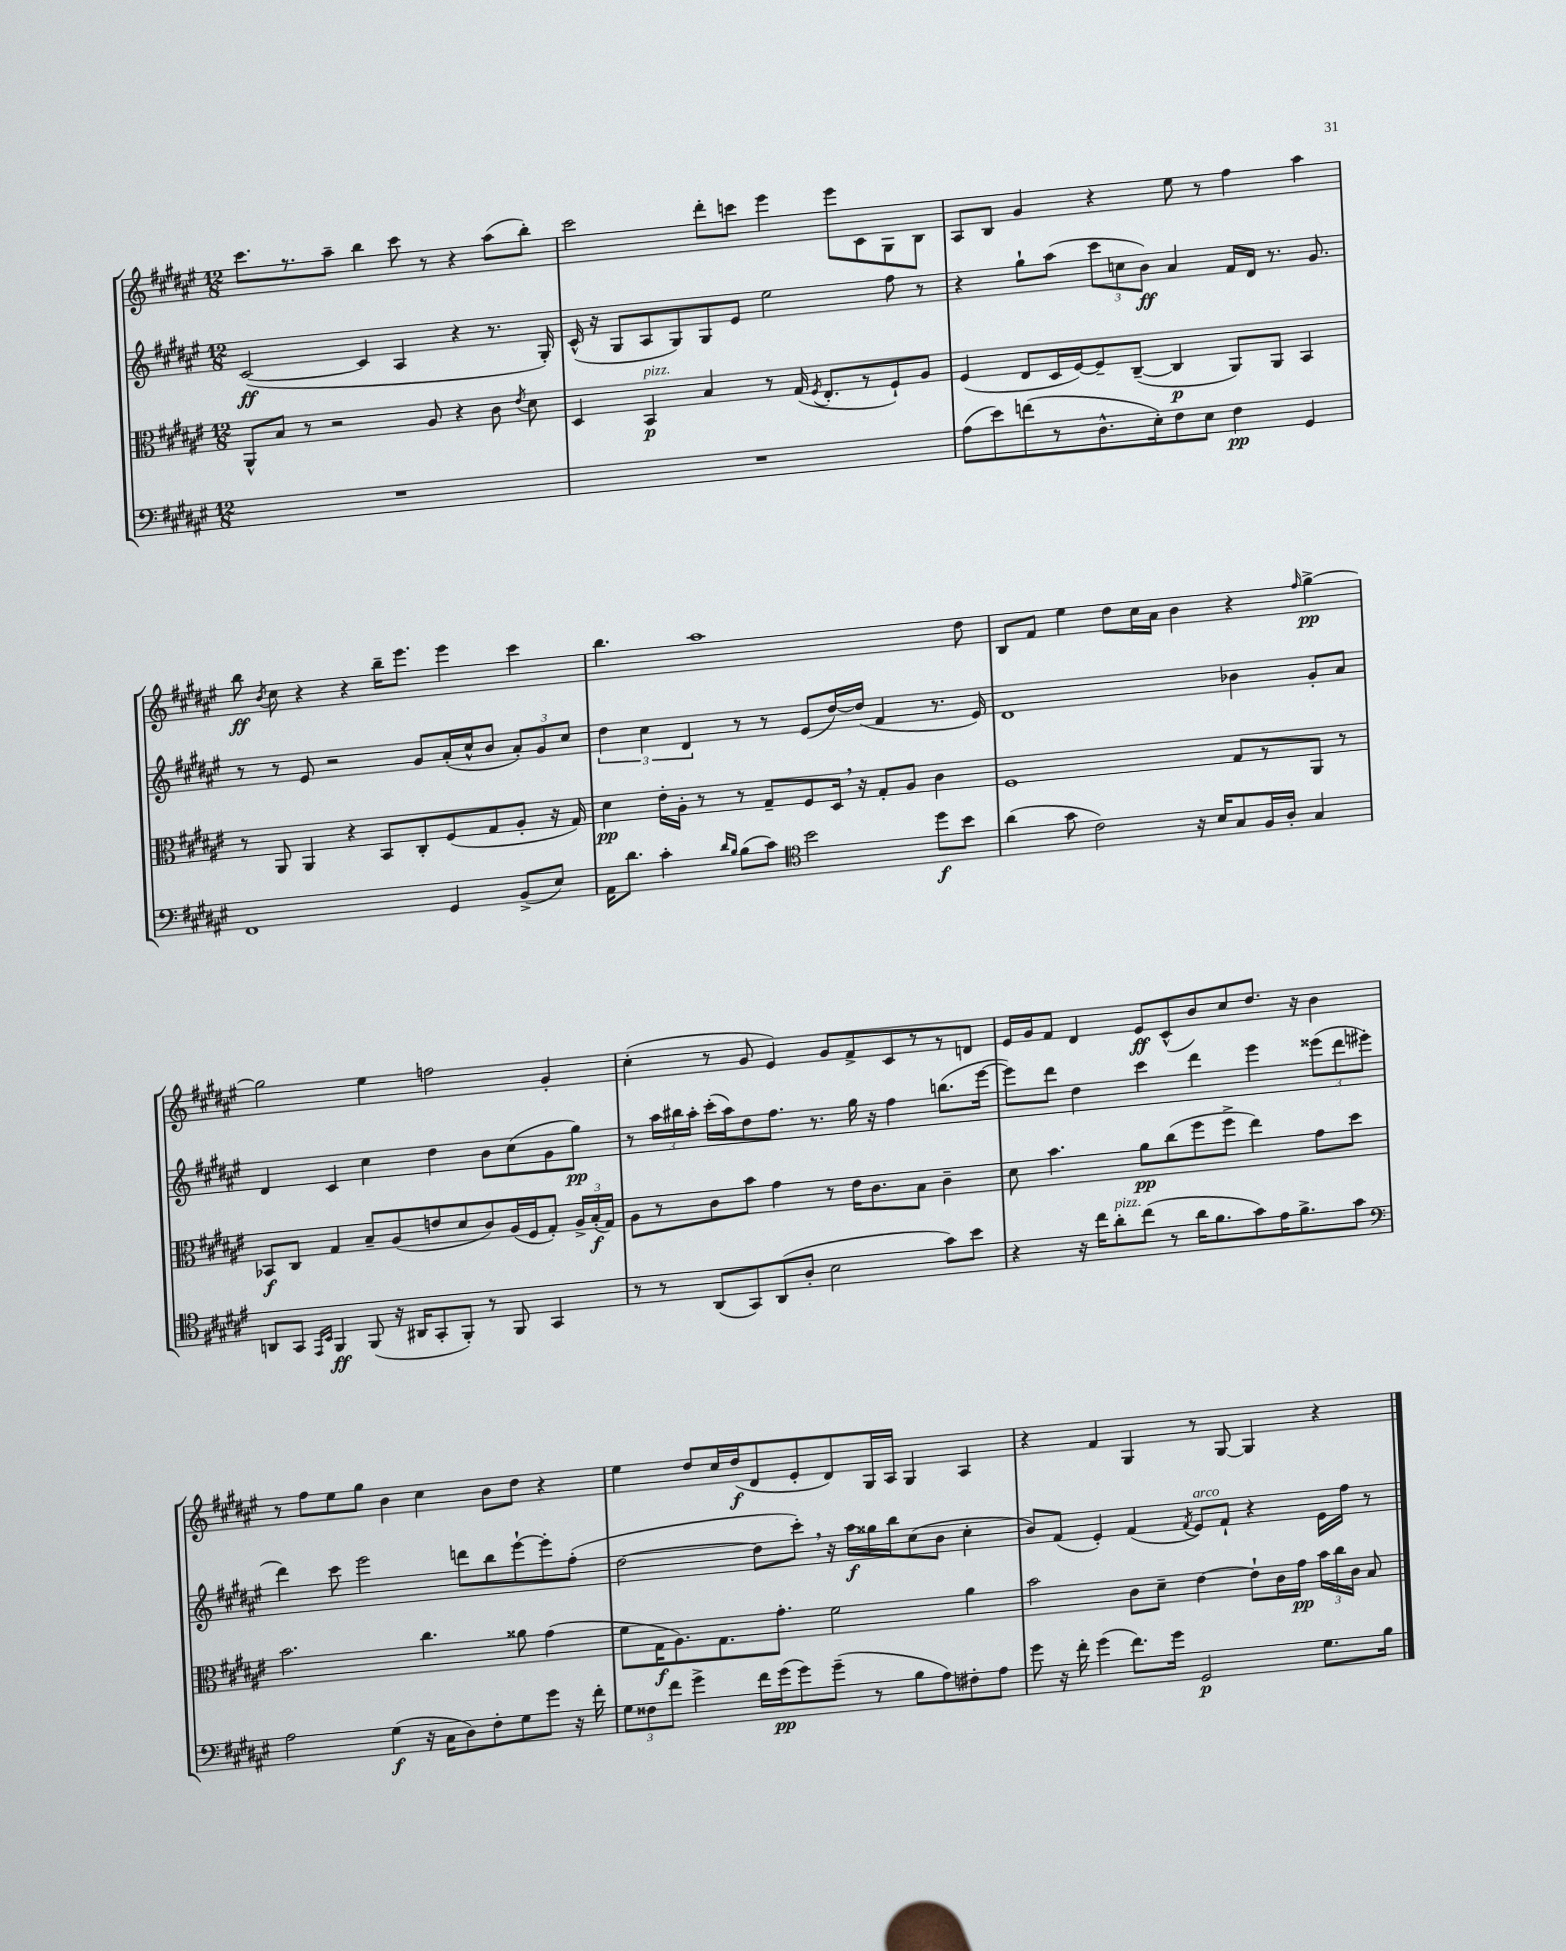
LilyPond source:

<<
\new StaffGroup <<
\new Staff = "s0" {
    \clef treble \key fis \major \numericTimeSignature \time 12/8
    \autoBeamOff cis'''8.[ r8. ais''8]-- b''4 cis'''8 r8 r4 ais''8[( b''8]-.) |
    cis'''2 dis'''8[-. c'''8] eis'''4 eis'''8[ cis'8 gis8 b8] |
    ais8[ b8] gis'4 r4 eis''8 r8 fis''4 ais''4 |
    b''8\ff \acciaccatura { b'8 } cis''8 r4 r4 b''16[-- eis'''8.] eis'''4 cis'''4 |
    b''4. ais''1 dis''8 |
    b8[ fis'8] eis''4 dis''8[ cis''16 ais'16] b'4 r4 \grace { fis''16 } gis''4~->\pp |
    gis''2 eis''4 f''2 gis'4-. |
    cis''4-.( r8 gis'8 eis'4) gis'8[ fis'8-> cis'8 r8 r8 d'8] |
    eis'16[ gis'16 fis'8] dis'4 eis'8[\ff cis'8-^( b'8) cis''8 dis''8.] r16 b'4 |
    r8 fis''8[ eis''8 gis''8] b'4 cis''4 b'8[ dis''8] r4 |
    eis''4 dis''8[ cis''16 dis''16\f( dis'8 eis'8-. dis'8) gis16 ais16] gis4 ais4 |
    r4 fis'4 gis4 r8 gis8~ gis4 r4 \bar "|." |
}
\new Staff = "s1" {
    \clef treble \key fis \major \numericTimeSignature \time 12/8
    \autoBeamOff cis'2~\ff( cis'4 ais4 r4 r8. gis16-.) |
    cis'16-^( r16 gis8[ ais8 gis8) gis8 eis'8] eis''2 fis''8 r8 |
    r4 gis''8[-! ais''8]( \tuplet 3/2 { cis'''8[ c''8 b'8]\ff) } ais'4 fis'16[ dis'16] r8. gis'8. |
    r8 r8 eis'8 r2 gis'8[ ais'16-.( cis''16-^ b'8] \tuplet 3/2 { ais'8[-.) gis'8 cis''8] } |
    \tuplet 3/2 { dis''4 cis''4 dis'4 } r8 r8 eis'8[( dis''16~) dis''16]( fis'4 r8. eis'16) |
    dis'1 bes'4 gis'8[-. ais'8] |
    dis'4 cis'4 cis''4 dis''4 b'8[ cis''8( gis'8 gis''8]\pp) |
    r8 \tuplet 3/2 { ais''16[ bis''16 ais''16]-. } cis'''16[-.( ais''16) dis''8 fis''8.] r8. gis''16 r16 fis''4 b''8.[( eis'''16]~ |
    eis'''8[) dis'''8] dis''4 cis'''4 dis'''4 eis'''4 \tuplet 3/2 { eisis'''8[( dis'''8 eis'''8]-. } |
    dis'''4) cis'''8 eis'''2 d'''8[ b''8 eis'''8~-! eis'''8-. fis''8]-.( |
    dis''2~ dis''8[ cis'''8]-.) \breathe r16 ais''16[\f gisis''16 b''16 cis''8( b'8] cis''4-. |
    b'8[) fis'8]( eis'4-.) fis'4( \acciaccatura { fis'8 } eis'8[^\markup { \italic "arco" }) fis'8]-! r4 eis'16[ fis''16] r8 \bar "|." |
}
\new Staff = "s2" {
    \clef alto \key fis \major \numericTimeSignature \time 12/8
    \autoBeamOff ais,8[-^ b8] r8 r2 ais8 r4 cis'8 \acciaccatura { eis'8 } dis'8 |
    dis4 b,4\p^\markup { \italic "pizz." } b4 r8 gis16( \acciaccatura { fis8 } eis8.[-. r8 fis8-!) ais8] |
    fis4( eis8[ dis16 fis16~) fis8-- cis8]~--( cis4\p ais,8[) ais,8] b,4 |
    r8 ais,8 ais,4 r4 b,8[ cis8-. fis8( gis8 ais8]-. r16 gis16) |
    dis'4\pp eis'16[-. ais16]-. r8 r8 gis8[-- fis8 dis16] \breathe r16 gis8[-. ais8] cis'4 |
    fis1 gis8[ r8 ais,8] r8 |
    bes,8[\f cis8] gis4 b8[-- ais8( e'8 dis'8 cis'8) ais16( fis16 gis8]-.) \tuplet 3/2 { ais16[-> b16-.\f( gis16]) } |
    ais8[ r8 cis'8 b'8] gis'4 r8 eis'16[ cis'8. b8] cis'4-- |
    dis'8 b'4. ais'8[\pp cis''8( fis''8 fis''8]-> eis''4) gis'8[ dis''8] |
    b'2. cis''4. aisis'8 gis'4( |
    fis'8[ gis16\f ais8.) gis8. gis'8.]-. fis'2 ais'4 |
    b'2 cis'8[ dis'8]-- eis'4~ eis'8[-! cis'16 gis'16]\pp \tuplet 3/2 { b'16[ cis''16 cis'16] } b8 \bar "|." |
}
\new Staff = "s3" {
    \clef bass \key fis \major \numericTimeSignature \time 12/8
    \autoBeamOff R1. |
    R1. |
    ais8[( eis'8) f'8( r8 dis8.-^ eis16-.) fis8 eis8] fis4\pp gis,4 |
    fis,1 gis,4 b,8[->( eis8]) |
    ais,16[ dis'8.] cis'4-. \grace { dis'16[ b16] } b8[( cis'8]) \clef tenor b'2 dis''8[\f b'8] |
    ais'4( gis'8 cis'2) r16 b16[ gis8 fis16 ais16]-. gis4 |
    a,8[ gis,8] \grace { eis,16[ b,16] } fis,4\ff fis,8( r16 ais,16[ gis,8-. fis,8]-.) r8 fis,8 gis,4 |
    r8 r8 ais,8[( gis,8) ais,8( ais8]-. b2 gis'8[) b'8] |
    r4 r16 cis''16[ ais'8-.^\markup { \italic "pizz." } cis''8]( r8 ais'16[ fis'8. gis'8) eis'16 fis'8.-> gis'8] |
    \clef bass ais2 gis4\f( r16 cis16[ dis8) fis8-. gis8 gis'8] r16 fis'16-. |
    \tuplet 3/2 { gis8[ fisis8 fis'8] } gis'4-> fis'16[ gis'16\pp( gis'8) gis'8]--( r8 b8[ ais8) fis8-. ais8] |
    gis'8 r16 fis'16-. gis'4( fis'8.[) gis'16] gis,2\p gis8.[ b16] \bar "|." |
}
>>
>>
\layout { \context { \Score \remove "Bar_number_engraver" } }
